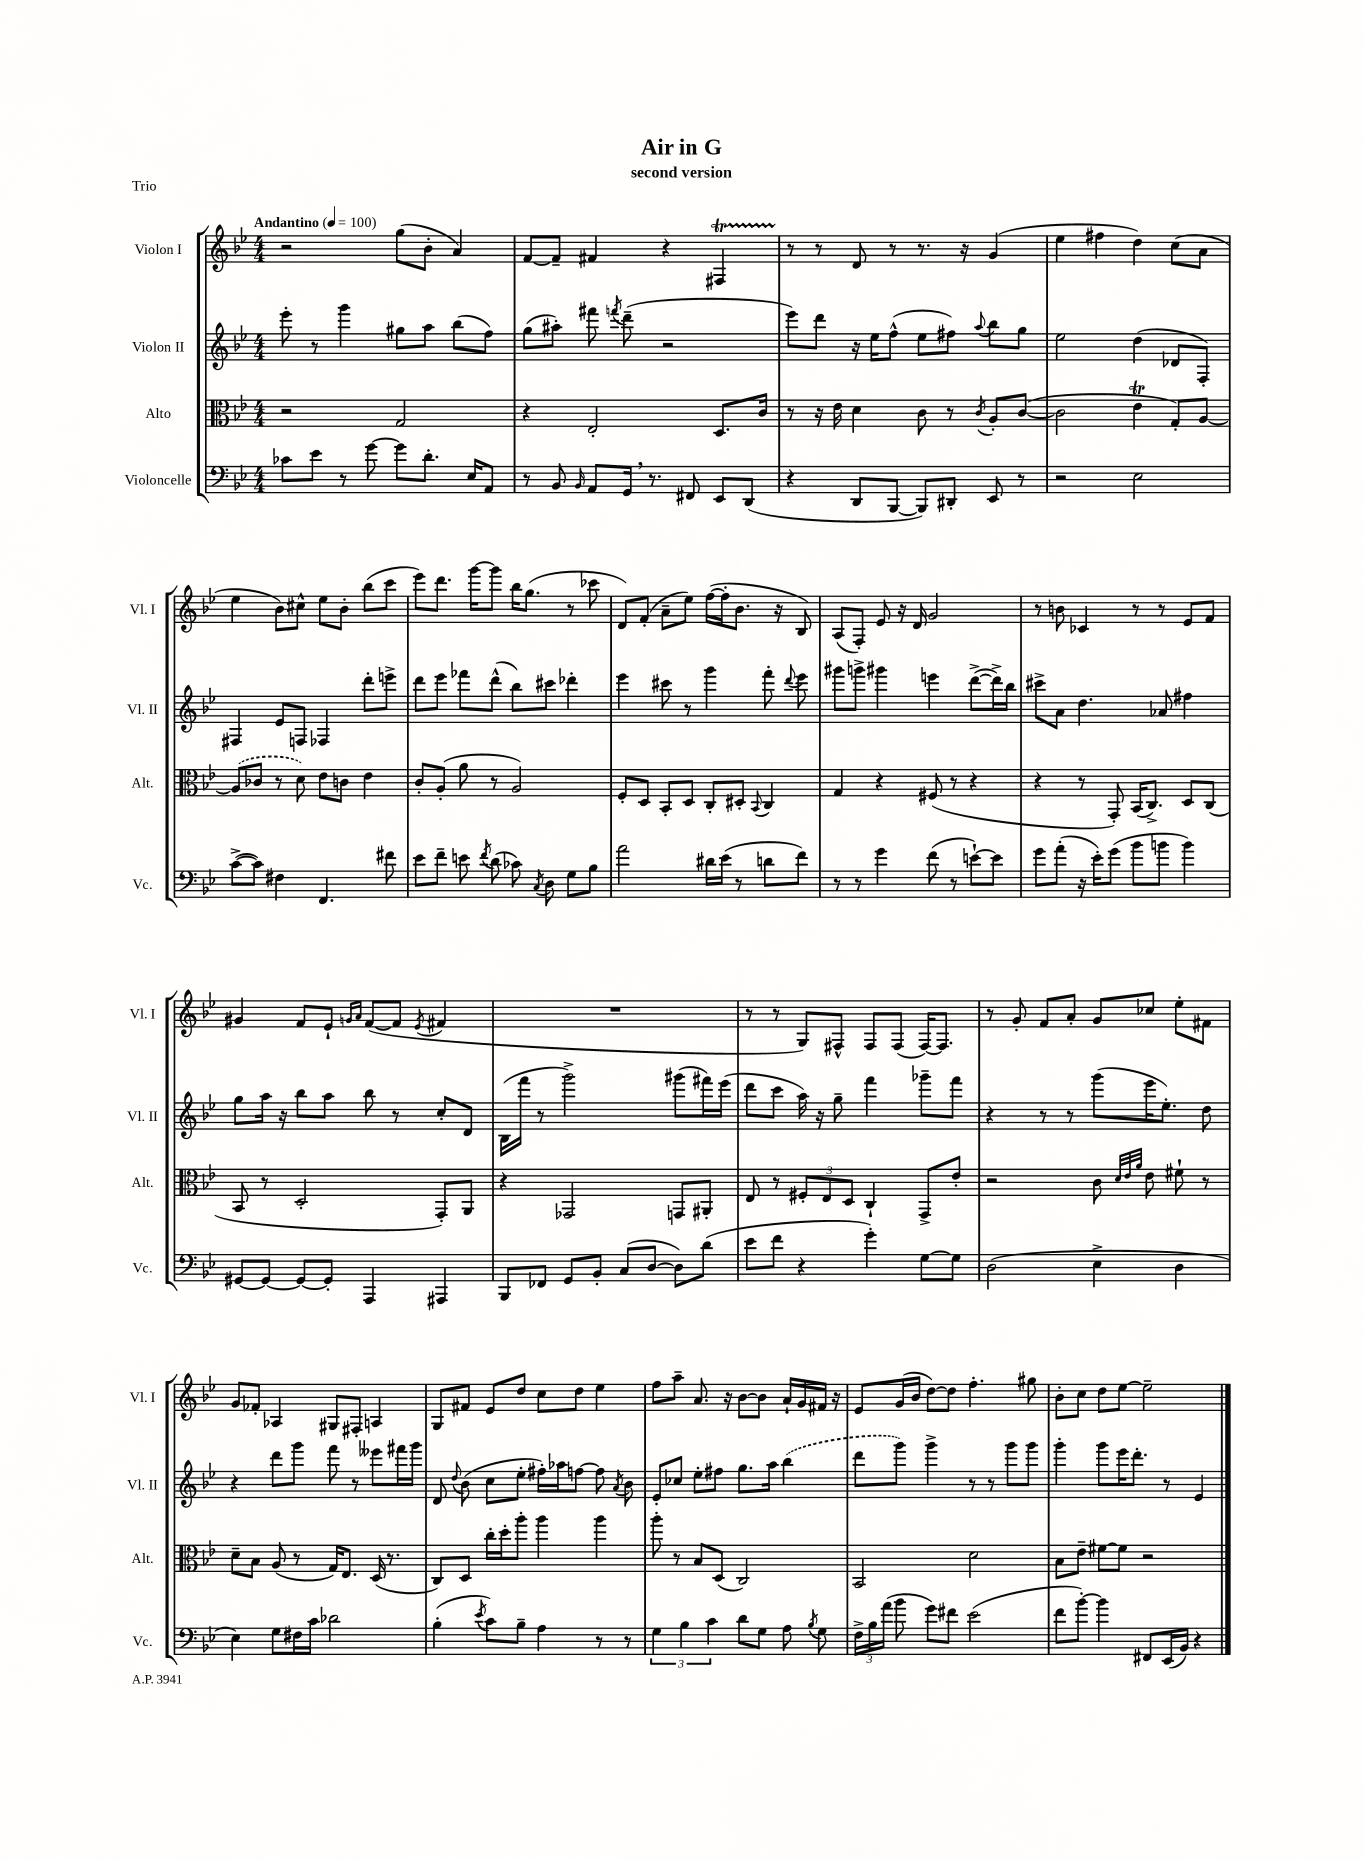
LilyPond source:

\header { title = "Air in G" subtitle = "second version" piece = "Trio" }
<<
\new StaffGroup <<
\new Staff = "s0" \with { instrumentName = "Violon I" shortInstrumentName = "Vl. I" } {
    \clef treble \key bes \major \numericTimeSignature \time 4/4 \tempo "Andantino" 4 = 100
    \autoBeamOff r2 g''8[( bes'8]-. a'4) |
    f'8[~ f'8]-- fis'4 r4 fis4\startTrillSpan |
    r8\stopTrillSpan r8 d'8 r8 r8. r16 g'4( |
    ees''4 fis''4 d''4) c''8[( a'8] |
    ees''4 bes'8[) cis''8]-^ ees''8[ bes'8]-. bes''8[( c'''8] |
    ees'''8[) d'''8.] g'''16[~ g'''8] bes''16[ g''8.]( r8 ces'''8 |
    d'8[) f'8]-.( a'8[-- ees''8]) f''16[~( f''16-. bes'8.] r16 bes8) |
    a8[( f8]-.) ees'8 r16 d'16 g'2 |
    r8 b'8 ces'4 r8 r8 ees'8[ f'8] |
    gis'4 f'8[ ees'8]-! \grace { g'16[ a'16] } f'8[~( f'8] \acciaccatura { ees'8 } fis'4 |
    R1 |
    r8 r8 g8[) fis8]-^ fis8[ fis8]( fis16[~) fis8.] |
    r8 g'8-. f'8[ a'8]-. g'8[ ces''8] ees''8[-. fis'8] |
    g'8[ fes'8]-. aes4 gis8[ fis8]-. a4 |
    g8[ fis'8] ees'8[ d''8] c''8[ d''8] ees''4 |
    f''8[ a''8]-- a'8. r16 bes'8[~ bes'8] a'16[-! g'16 fis'16] r16 |
    ees'8[ g'16( bes'16] d''8[~) d''8] f''4.-. gis''8 |
    bes'8[-. c''8] d''8[ ees''8]~ ees''2-- \bar "|." |
}
\new Staff = "s1" \with { instrumentName = "Violon II" shortInstrumentName = "Vl. II" } {
    \clef treble \key bes \major \numericTimeSignature \time 4/4
    \autoBeamOff ees'''8-. r8 g'''4 gis''8[ a''8] bes''8[( f''8]) |
    g''8[( ais''8]-.) fis'''8 \acciaccatura { f'''8 } d'''8--( r2 |
    ees'''8[) d'''8] r16 ees''16[ f''8]-^( ees''8[ fis''8]) \appoggiatura { a''8 } bes''8[ g''8] |
    ees''2 d''4( des'8[ f8]-.) |
    fis4 ees'8[ f8] fes4 d'''8[-. e'''8]-> |
    d'''8[ ees'''8] fes'''8[ d'''8]-^( bes''8[) cis'''8] des'''4-. |
    ees'''4 cis'''8 r8 g'''4 f'''8-. \appoggiatura { d'''8 } ees'''8 |
    gis'''8[ g'''8]-> gis'''4 e'''4 d'''8[~->( d'''16->) bes''16] |
    cis'''8[-> a'8] d''4. aes'8 fis''4 |
    g''8[ a''16] r16 bes''8[ a''8] bes''8 r8 c''8[-. d'8] |
    bes16[( f'''16] r8 g'''2->) gis'''8[( fis'''16) ees'''16]( |
    d'''8[ c'''8] a''16) r16 g''8-- f'''4 ges'''8[-- f'''8] |
    r4 r8 r8 g'''8[( ees'''16 ees''8.]-.) d''8 |
    r4 d'''8[ g'''8] f'''8 r8 eeses'''8[ fis'''16 g'''16] |
    d'8 \appoggiatura { d''8 } bes'8( c''8[ ees''8]-. fis''16[-.) aes''16 f''8]~ f''8 \acciaccatura { a'8 } bes'8 |
    ees'8[-. ces''8] ees''8[-. fis''8] g''8.[ a''16] \once \slurDashed bes''4( |
    d'''8[ g'''8]) g'''4-> r8 r8 g'''8[ g'''8] |
    g'''4-. g'''8[ ees'''16 d'''8.]-. r8 ees'4 \bar "|." |
}
\new Staff = "s2" \with { instrumentName = "Alto" shortInstrumentName = "Alt." } {
    \clef alto \key bes \major \numericTimeSignature \time 4/4
    \autoBeamOff r2 g2 |
    r4 ees2-. d8.[ c'16] |
    r8 r16 ees'16 d'4 c'8 r8 \acciaccatura { c'8 } a8[-. c'8]~( |
    c'2 ees'4\trill g8[-.) a8]~ |
    \once \slurDashed a8[( ces'8] r8 d'8) ees'8[ c'8] ees'4 |
    c'8[-. a8]-.( a'8 r8 a2) |
    f8[-. d8] bes,8[-. d8] c8[-. dis8]-. \appoggiatura { bes,8 } c4 |
    g4 r4 fis8( r8 r4 |
    r4 r8 g,8-.) bes,16[( c8.]->) d8[ c8]( |
    bes,8 r8 d2-. g,8[-.) a,8] |
    r4 ges,2 g,8[ ais,8]-. |
    ees8 r8 \tuplet 3/2 { fis8[-. ees8 d8] } c4-! g,8[-> ees'8]-. |
    r2 c'8 \grace { d'32[ ees'32 a'32] } ees'8 fis'8-! r8 |
    d'8[-- bes8] a8( r8 g16[) ees8.] d16( r8. |
    c8[) d8] c''16[-. d''16-. a''8]-. a''4 a''4 |
    a''8-. r8 bes8[ d8]( c2) |
    bes,2 d'2 |
    bes8[ ees'8]-- fis'8[~ fis'8] r2 \bar "|." |
}
\new Staff = "s3" \with { instrumentName = "Violoncelle" shortInstrumentName = "Vc." } {
    \clef bass \key bes \major \numericTimeSignature \time 4/4
    \autoBeamOff ces'8[ ees'8] r8 g'8~ g'8[ d'8.]-. ees16[ a,8] |
    r8 bes,8 \grace { bes,16 } a,8[ g,16] \breathe r8. fis,8 ees,8[ d,8]( |
    r4 d,8[ bes,,8]~ bes,,8[) dis,8]-. ees,8 r8 |
    r2 ees2 |
    c'8[~->( c'8]) fis4 f,4. fis'8 |
    ees'8[ f'8]-- e'8 \acciaccatura { f'8 } d'8( ces'8) \acciaccatura { c8 } d8 g8[ bes8] |
    a'2 dis'16[ ees'16]( r8 d'8[ f'8]) |
    r8 r8 g'4 f'8( r8 e'8[~-!) e'8] |
    g'8[ a'8]-.( r16 ees'16[-.) g'8]( bes'8[ b'8] b'4) |
    gis,8[~ gis,8]~ gis,8[~ gis,8]-. a,,4 ais,,4 |
    bes,,8[ fes,8] g,8[ bes,8]-. c8[( d8]~ d8[) d'8]( |
    ees'8[ f'8] r4 g'4-.) g8[~ g8] |
    d2( ees4-> d4 |
    ees4) g8[ fis16 c'16] des'2 |
    bes4-.( \acciaccatura { ees'8 } c'8[) bes8]-- a4 r8 r8 |
    \tuplet 3/2 { g4 bes4 c'4 } d'8[ g8] a8 \acciaccatura { bes8 } g8 |
    \tuplet 3/2 { f16[-> bes16 a'16]( } bes'8 g'8[) fis'8] ees'2( |
    f'8[ bes'8]~-.) bes'4 fis,8[ ees,16( bes,16]) r4 \bar "|." |
}
>>
>>
\layout { \context { \Score \remove "Bar_number_engraver" } }
